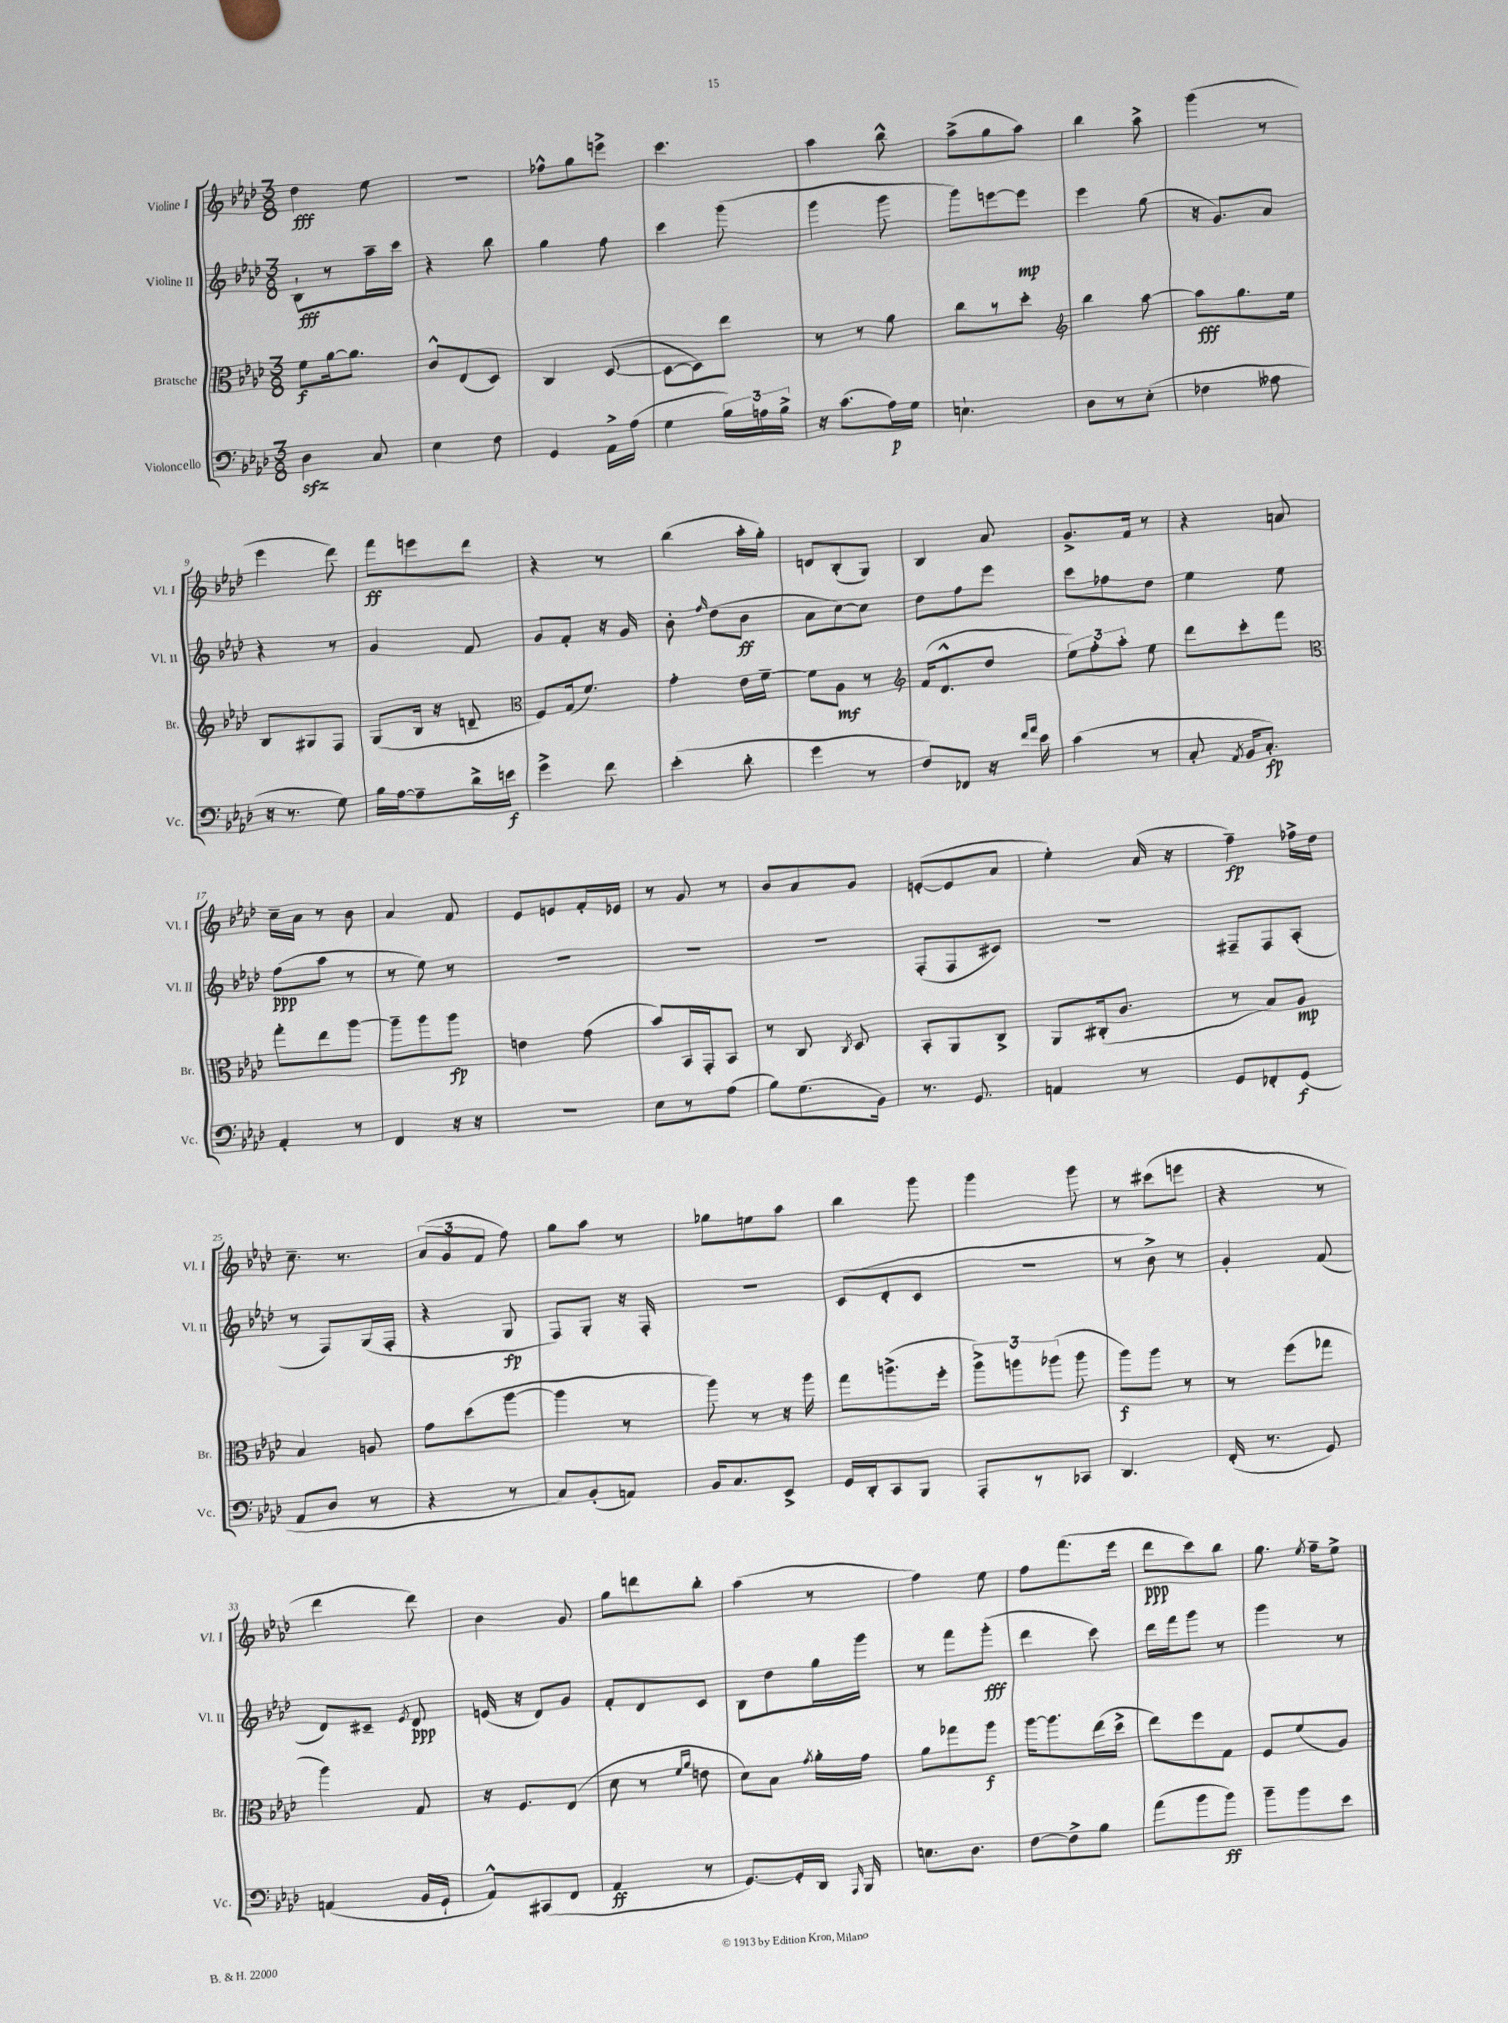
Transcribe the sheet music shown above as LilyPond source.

<<
\new StaffGroup <<
\new Staff = "s0" \with { instrumentName = "Violine I" shortInstrumentName = "Vl. I" } {
    \clef treble \key aes \major \numericTimeSignature \time 3/8
    \autoBeamOff des''4\fff ees''8 |
    R4. |
    fes''8[-^ g''8 e'''8]-> |
    c'''4. |
    aes''4 bes''8-^ |
    aes''8[->( g''8 aes''8]) |
    bes''4 aes''8-> |
    g'''4( r8 |
    ees'''4 des'''8) |
    f'''8[\ff e'''8 des'''8] |
    r4 r8 |
    bes''4( aes''16[-. g''16]-.) |
    d'8[ bes8-.( g8]) |
    bes4 aes'8 |
    g'8.[-> f'16] r8 |
    r4 a'8 |
    c''16[-- aes'16] r8 bes'8 |
    aes'4 f'8 |
    ees'8[ e'8 f'16-. ees'16] |
    r8 g'8 r8 |
    bes'8[ aes'8 g'8] |
    e'8[~-.( e'8 aes'8] |
    ees''4-.) aes'16( r16 |
    f''4--\fp) fes''16[-> des''16] |
    c''8.-- r8. |
    \tuplet 3/2 { aes'8[( g'8 f'8] } f''8) |
    g''8[ aes''8] r8 |
    ges''8[ e''8 aes''8] |
    bes''4 g'''8 |
    g'''4 g'''8 |
    r8 cis'''8[( e'''8] |
    r4 r8 |
    des'''4 des'''8) |
    bes'4 g'8 |
    g''8[ d'''8 bes''8]-. |
    aes''4( r8 |
    f''4) ees''8 |
    f''8[ f'''8.( ees'''16] |
    des'''8[\ppp c'''8) bes''8] |
    g''8. \acciaccatura { ees''8 } f''16[-- ees''8]-> \bar "|." |
}
\new Staff = "s1" \with { instrumentName = "Violine II" shortInstrumentName = "Vl. II" } {
    \clef treble \key aes \major \numericTimeSignature \time 3/8
    \autoBeamOff bes8[-!\fff r8 aes''16-- c'''16] |
    r4 bes''8 |
    g''4 f''8 |
    c'''4 g'''8( |
    g'''4 g'''8 |
    g'''8[) e'''8~ e'''8]\mp |
    ees'''4 g''8( |
    r16 g'8.[) aes'8] |
    r4 r8 |
    g'4 f'8 |
    g'8[ f'8]-. r16 g'16 |
    bes'8-. \grace { f''16 } des''8[( bes'8]\ff |
    aes'8[ c''8~) c''8] |
    des''8[ f''8 ees'''8] |
    c'''8[ fes''8 des''8] |
    ees''4 ees''8 |
    f''8[\ppp( aes''8] r8 |
    r8 ees''8) r8 |
    R4. |
    R4. |
    R4. |
    f8[-.( f8 cis'8]) |
    R4. |
    fis8[-- fis8 aes8]-.( |
    r8 f8[) g16( f16]-. |
    r4 g8\fp |
    f8[) g8]-. r16 f16-. |
    R4. |
    c'8[( des'8-. c'8] |
    R4. |
    r8 bes'8->) r8 |
    g'4-. f'8( |
    des'8[) cis'8]-- \acciaccatura { ees'8 } des'8\ppp |
    e'16( r16 des'8[) g'8] |
    f'8[-. des'8 c'8] |
    bes8[ des''8 g''16 g'''16] |
    r8 f'''8[ g'''8]-.\fff( |
    des'''4 c'''8) |
    des'''16[ f'''16 g'''8] r8 |
    g'''4 r8 \bar "|." |
}
\new Staff = "s2" \with { instrumentName = "Bratsche" shortInstrumentName = "Br." } {
    \clef alto \key aes \major \numericTimeSignature \time 3/8
    \autoBeamOff f'8[\f aes'16~ aes'8.] |
    c'8[-^ ees8( des8]) |
    c4 des8~( |
    des8[~ des8) ees''8] |
    r8 r8 aes'8 |
    c''8[ r8 des''8]-. |
    \clef treble bes''4 aes''8~ |
    aes''8[\fff g''8. ees''16] |
    bes8[ gis8 f8] |
    g8[( bes16] r16 d'8-- |
    \clef alto f8[) g16( f'8.]) |
    g'4-. ees'16[ f'16]~-- |
    f'8[ aes8]\mf r8 |
    \clef treble f'16[( des'8.-^ des''8] |
    \tuplet 3/2 { ees''8[) f''8-. aes''8]-. } ees''8 |
    des'''8[ c'''8-. f'''8] |
    \clef alto g''8[-. ees''8 aes''8]~ |
    aes''8[-- aes''8 aes''8]\fp |
    e'4 g'8( |
    bes'8[) bes,16 g,16-. bes,8] |
    r8 c8 \acciaccatura { c8 } des8 |
    bes,8[-. aes,8 c8]-> |
    aes,8[ cis16-.( c'8.] |
    r8 bes8[) aes8]\mp |
    bes4 a8 |
    g'8[ des''8( aes''8]~ |
    aes''4 r8 |
    aes''8) r8 r16 aes''16 |
    g''8[ a''8.->( f''16]-. |
    \tuplet 3/2 { aes''8[->) a''8 aes''8]( } aes''8 |
    aes''8[\f) aes''8] r8 |
    r8 f''8[( ges''8] |
    aes''4) g8 |
    r16 f8.[ ees8]( |
    des'8 r8 \grace { f'16[ aes'16] } e'8 |
    des'8[) bes8] \acciaccatura { g'8 } aes'16[-. g'16] |
    aes'8[ ges''8 aes''8]\f |
    aes''16[~ aes''8. ees''16( des''16]-> |
    ees''8[) f''8 g8] |
    f8[ f'8( aes8]) \bar "|." |
}
\new Staff = "s3" \with { instrumentName = "Violoncello" shortInstrumentName = "Vc." } {
    \clef bass \key aes \major \numericTimeSignature \time 3/8
    \autoBeamOff des4\sfz c8 |
    ees4 f8 |
    g,4 aes,16[-> aes16]( |
    g4 \tuplet 3/2 { bes16[) a16 bes16]-> } |
    r16 c'8.[( aes16\p) g16] |
    e4.-! |
    des8[ r8 ees8]-.( |
    fes4 aeses8 |
    r16 r8. g8) |
    bes16[ aes16~ aes8-- des'16-> e'16]\f |
    g'4-> f'8 |
    ees'4-.( des'8-. |
    g'4 r8 |
    f8[) fes,8] r16 \grace { f'16[ aes'16] } ees'16 |
    c'4( r8 |
    c8-. \acciaccatura { aes,8 } bes,16[ c8.]-.\fp) |
    aes,4-. r8 |
    f,4 r16 r16 |
    r4. |
    ees8[ r8 aes8]( |
    bes8[) g8.( bes,16]) |
    r8. g,8. |
    a,4 r8 |
    g,8[ fes,8-. g,8]\f( |
    aes,8[ des8] r8 |
    r4 r8 |
    c8[) bes,8-.( a,8]) |
    bes,16[ c8. ees,8]-> |
    g,16[ des,16-. c,8 bes,,8] |
    aes,,8[-. r8 ces,8] |
    des,4. |
    f,16-.( r8. g,8) |
    a,4( bes,16[ g,16]-! |
    aes,8[-^) cis,8( f,8] |
    aes,4\ff r8 |
    g,8.[~) g,16-. des,16] \grace { aes,,16 } bes,,16 |
    e8.[ des8.] |
    f8[~ f8-> bes8] |
    aes'8[( bes'8 bes'8]\ff) |
    bes'8[-- bes'8 ees'8] \bar "|." |
}
>>
>>
